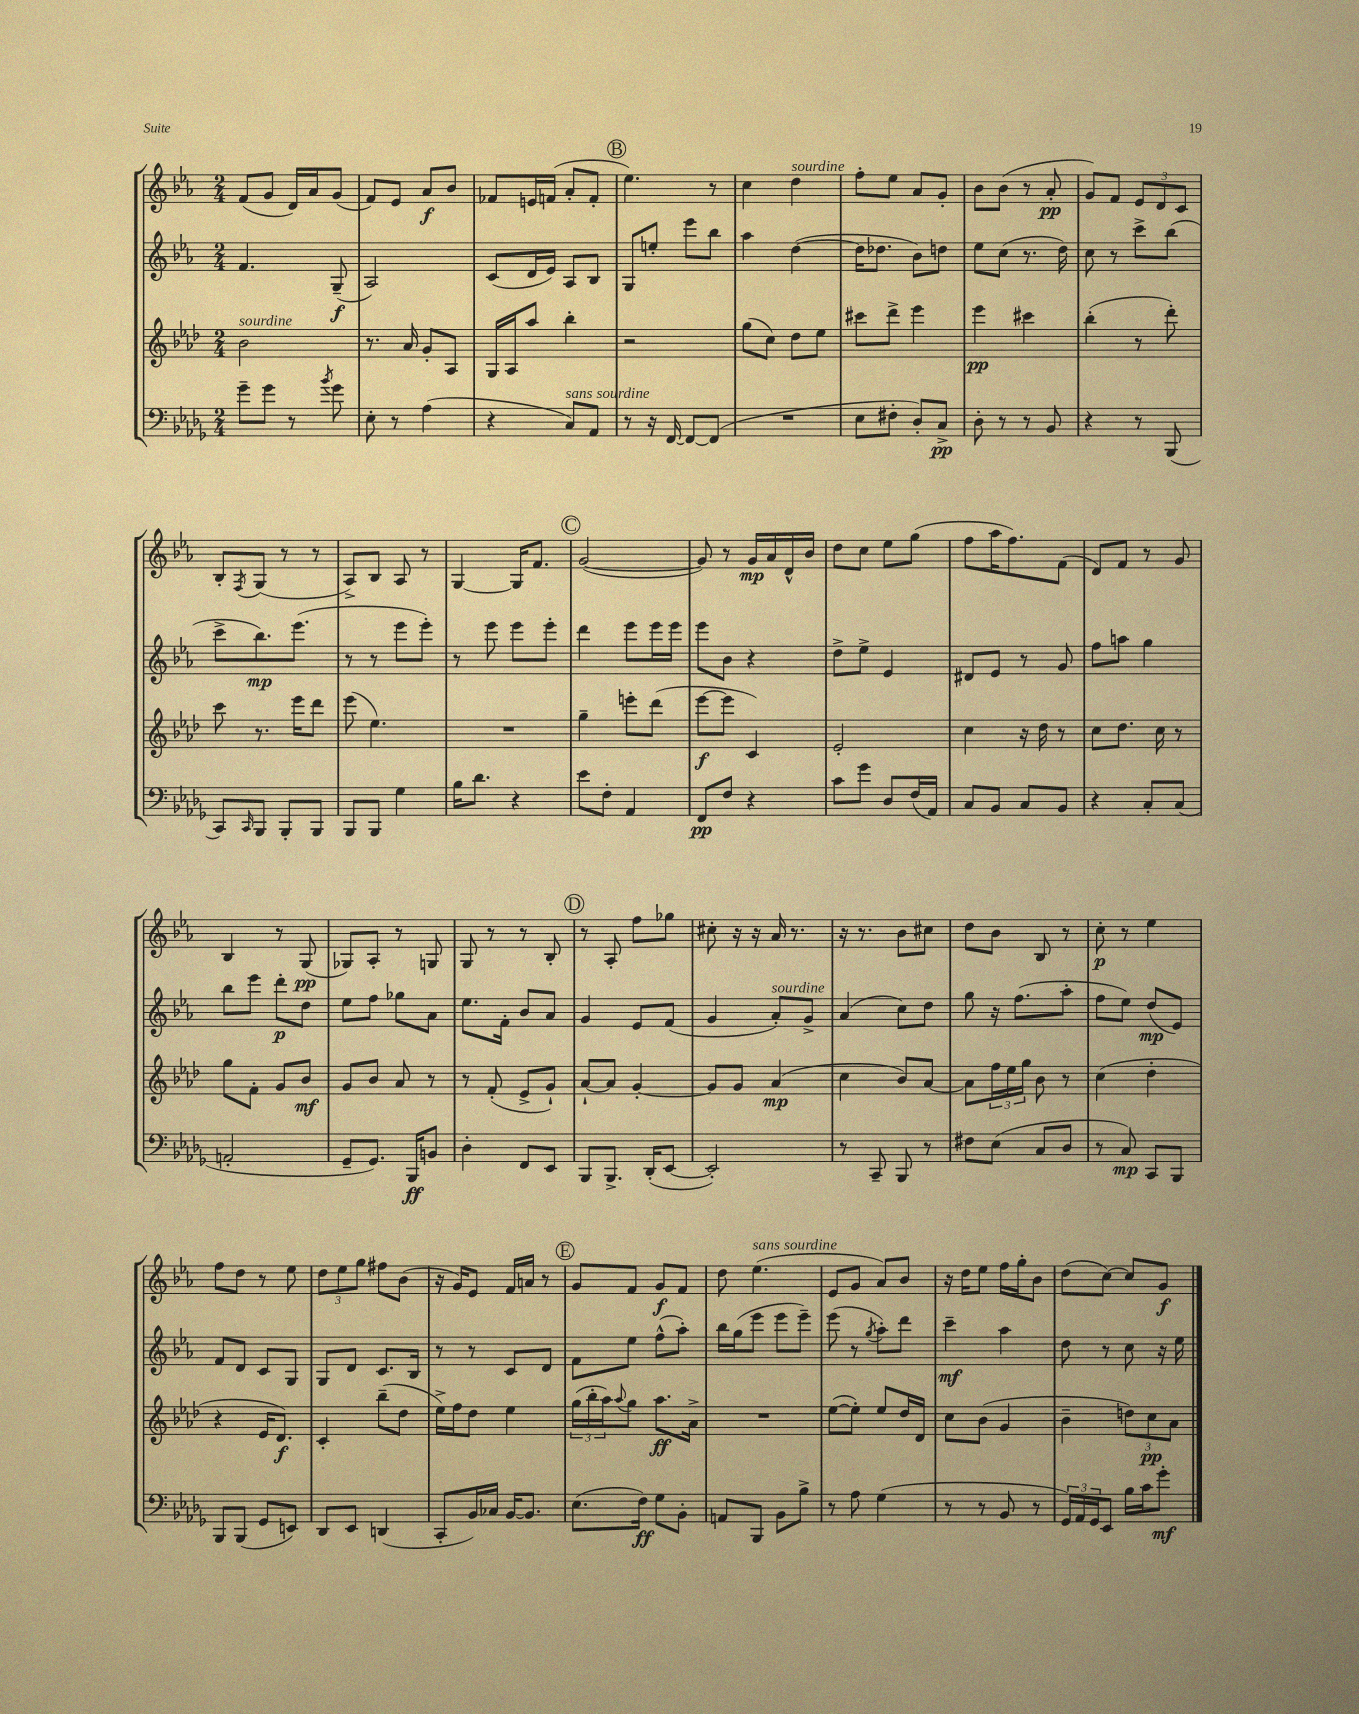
<<
\new StaffGroup <<
\new Staff = "s0" {
    \clef treble \key ees \major \numericTimeSignature \time 2/4
    f'8( g'8 d'16) aes'16 g'8( |
    f'8) ees'8 aes'8\f bes'8 |
    fes'8 e'16 f'16( aes'8-. f'8-. |
    \mark \markup { \circle "B" } ees''4.) r8 |
    c''4 d''4^\markup { \italic "sourdine" } |
    f''8-. ees''8 aes'8 g'8-. |
    bes'8 bes'8( r8 aes'8-.\pp |
    g'8) f'8 \tuplet 3/2 { ees'8 d'8 c'8 } |
    bes8-. \acciaccatura { f8 } g8( r8 r8 |
    aes8->) bes8 aes8 r8 |
    g4~ g16 f'8. |
    \mark \markup { \circle "C" } g'2~( |
    g'8) r8 g'16\mp aes'16 d'16-^ bes'16 |
    d''8 c''8 ees''8 g''8( |
    f''8 aes''16 f''8.) f'8( |
    d'8) f'8 r8 g'8 |
    bes4 r8 g8\pp( |
    ges8) aes8-. r8 g8 |
    g8 r8 r8 bes8-. |
    \mark \markup { \circle "D" } r8 aes8-. f''8 ges''8 |
    cis''8-. r16 r16 aes'16 r8. |
    r16 r8. bes'8 cis''8 |
    d''8 bes'8 bes8 r8 |
    c''8-.\p r8 ees''4 |
    f''8 d''8 r8 ees''8 |
    \tuplet 3/2 { d''8 ees''8 g''8 } fis''8 bes'8( |
    r16 g'16) ees'8 f'16 a'16 r8 |
    \mark \markup { \circle "E" } g'8 f'8 g'8\f f'8 |
    d''8 ees''4.^\markup { \italic "sans sourdine" }( |
    ees'8 g'8 aes'8) bes'8 |
    r16 d''16 ees''8 f''16 g''16-. bes'8 |
    d''8( c''8~) c''8 g'8\f \bar "|." |
}
\new Staff = "s1" {
    \clef treble \key ees \major \numericTimeSignature \time 2/4
    f'4. g8--\f( |
    aes2) |
    c'8( d'16 ees'16) aes8 bes8 |
    \mark \markup { \circle "B" } g8 e''8-. ees'''8 bes''8 |
    aes''4 d''4~( |
    d''16 des''8. bes'8) d''8 |
    ees''8 c''8( r8. d''16) |
    c''8 r8 c'''8-> bes''8( |
    c'''8-> bes''8.\mp) ees'''8.( |
    r8 r8 ees'''8 ees'''8-.) |
    r8 ees'''8 ees'''8 ees'''8-. |
    \mark \markup { \circle "C" } d'''4 ees'''8 ees'''16 ees'''16 |
    ees'''8 bes'8 r4 |
    d''8-> ees''8-> ees'4 |
    dis'8 ees'8 r8 g'8 |
    f''8 a''8 g''4 |
    bes''8 ees'''8 d'''8-.\p d''8 |
    ees''8 f''8 ges''8 aes'8 |
    ees''8. f'16-. bes'8 aes'8 |
    \mark \markup { \circle "D" } g'4 ees'8 f'8( |
    g'4 aes'8-.^\markup { \italic "sourdine" }) g'8-> |
    aes'4( c''8) d''8 |
    g''8 r16 f''8.( aes''8-. |
    f''8 ees''8) d''8\mp( ees'8) |
    f'8 d'8 c'8 g8 |
    g8 d'8 c'8. bes16 |
    r8 r8 c'8 d'8 |
    \mark \markup { \circle "E" } f'8 ees''8 f''8-^( aes''8-.) |
    bes''16 g''16( ees'''8 ees'''8 ees'''8--) |
    ees'''8( r8 \acciaccatura { g''8 } aes''8-.) d'''8 |
    c'''4--\mf aes''4 |
    d''8 r8 c''8 r16 ees''16 \bar "|." |
}
\new Staff = "s2" {
    \clef treble \key aes \major \numericTimeSignature \time 2/4
    bes'2^\markup { \italic "sourdine" } |
    r8. aes'16 g'8-. aes8 |
    g16 aes16 aes''8 bes''4-. |
    \mark \markup { \circle "B" } r2 |
    g''8( c''8) des''8 ees''8 |
    cis'''8 des'''8-> ees'''4 |
    ees'''4\pp cis'''4 |
    bes''4-.( r8 des'''8-.) |
    c'''8 r8. ees'''16 des'''8 |
    ees'''8( ees''4.) |
    R2 |
    \mark \markup { \circle "C" } g''4-- e'''8-. des'''8( |
    ees'''8~\f ees'''8 c'4) |
    ees'2-. |
    c''4 r16 des''16 r8 |
    c''8 des''8. c''16 r8 |
    g''8 f'8-. g'8 bes'8\mf |
    g'8 bes'8 aes'8 r8 |
    r8 f'8-.( ees'8-> g'8-!) |
    \mark \markup { \circle "D" } aes'8~-! aes'8 g'4~-. |
    g'8 g'8 aes'4\mp( |
    c''4 bes'8) aes'8~ |
    aes'8 \tuplet 3/2 { f''16 ees''16 g''16 } bes'8 r8 |
    c''4( des''4-. |
    r4 ees'16 des'8.\f) |
    c'4-. bes''8--( des''8 |
    ees''16->) f''16 des''8 ees''4 |
    \mark \markup { \circle "E" } \tuplet 3/2 { g''16( bes''16-. aes''16) } \appoggiatura { aes''8 } g''8 aes''8.\ff aes'16-> |
    R2 |
    ees''8~( ees''8-.) ees''8 des''16 des'16 |
    c''8 bes'8( g'4 |
    bes'4-- \tuplet 3/2 { d''8) c''8\pp aes'8 } \bar "|." |
}
\new Staff = "s3" {
    \clef bass \key des \major \numericTimeSignature \time 2/4
    ges'8-- ges'8 r8 \acciaccatura { bes'8 } ges'8 |
    ees8-. r8 aes4( |
    r4 c8^\markup { \italic "sans sourdine" }) aes,8 |
    \mark \markup { \circle "B" } r8 r16 f,16~ f,8~ f,8( |
    R2 |
    ees8 fis8-. des8-.) c8->\pp |
    des8-. r8 r8 bes,8 |
    r4 r8 bes,,8( |
    c,8) \grace { c,16 } bes,,8 bes,,8-. bes,,8 |
    bes,,8 bes,,8 ges4 |
    bes16 des'8. r4 |
    \mark \markup { \circle "C" } ees'8 f8-. aes,4 |
    f,8\pp f8 r4 |
    c'8 ges'8 des8 f16( aes,16) |
    c8 bes,8 c8 bes,8 |
    r4 c8-. c8( |
    a,2-. |
    ges,8-- ges,8.) bes,,16\ff b,8 |
    des4-. f,8 ees,8 |
    \mark \markup { \circle "D" } bes,,8 bes,,8.-> des,16-.( ees,8~ |
    ees,2-.) |
    r8 c,8-- bes,,8 r8 |
    fis8 ees8( c8 des8 |
    r8 c8\mp) c,8 bes,,8 |
    bes,,8 bes,,8( ges,8 e,8) |
    des,8 ees,8 d,4( |
    c,8-. bes,16) ces16 bes,16~ bes,8. |
    \mark \markup { \circle "E" } ees8.( f16\ff) ges8 bes,8-. |
    a,8 bes,,8 bes,8 bes8-> |
    r8 aes8 ges4( |
    r8 r8 bes,8 r8 |
    \tuplet 3/2 { ges,16) aes,16 ges,16 } ees,8 bes16 c'16 ges'8-.\mf \bar "|." |
}
>>
>>
\layout { \context { \Score \remove "Bar_number_engraver" } }
